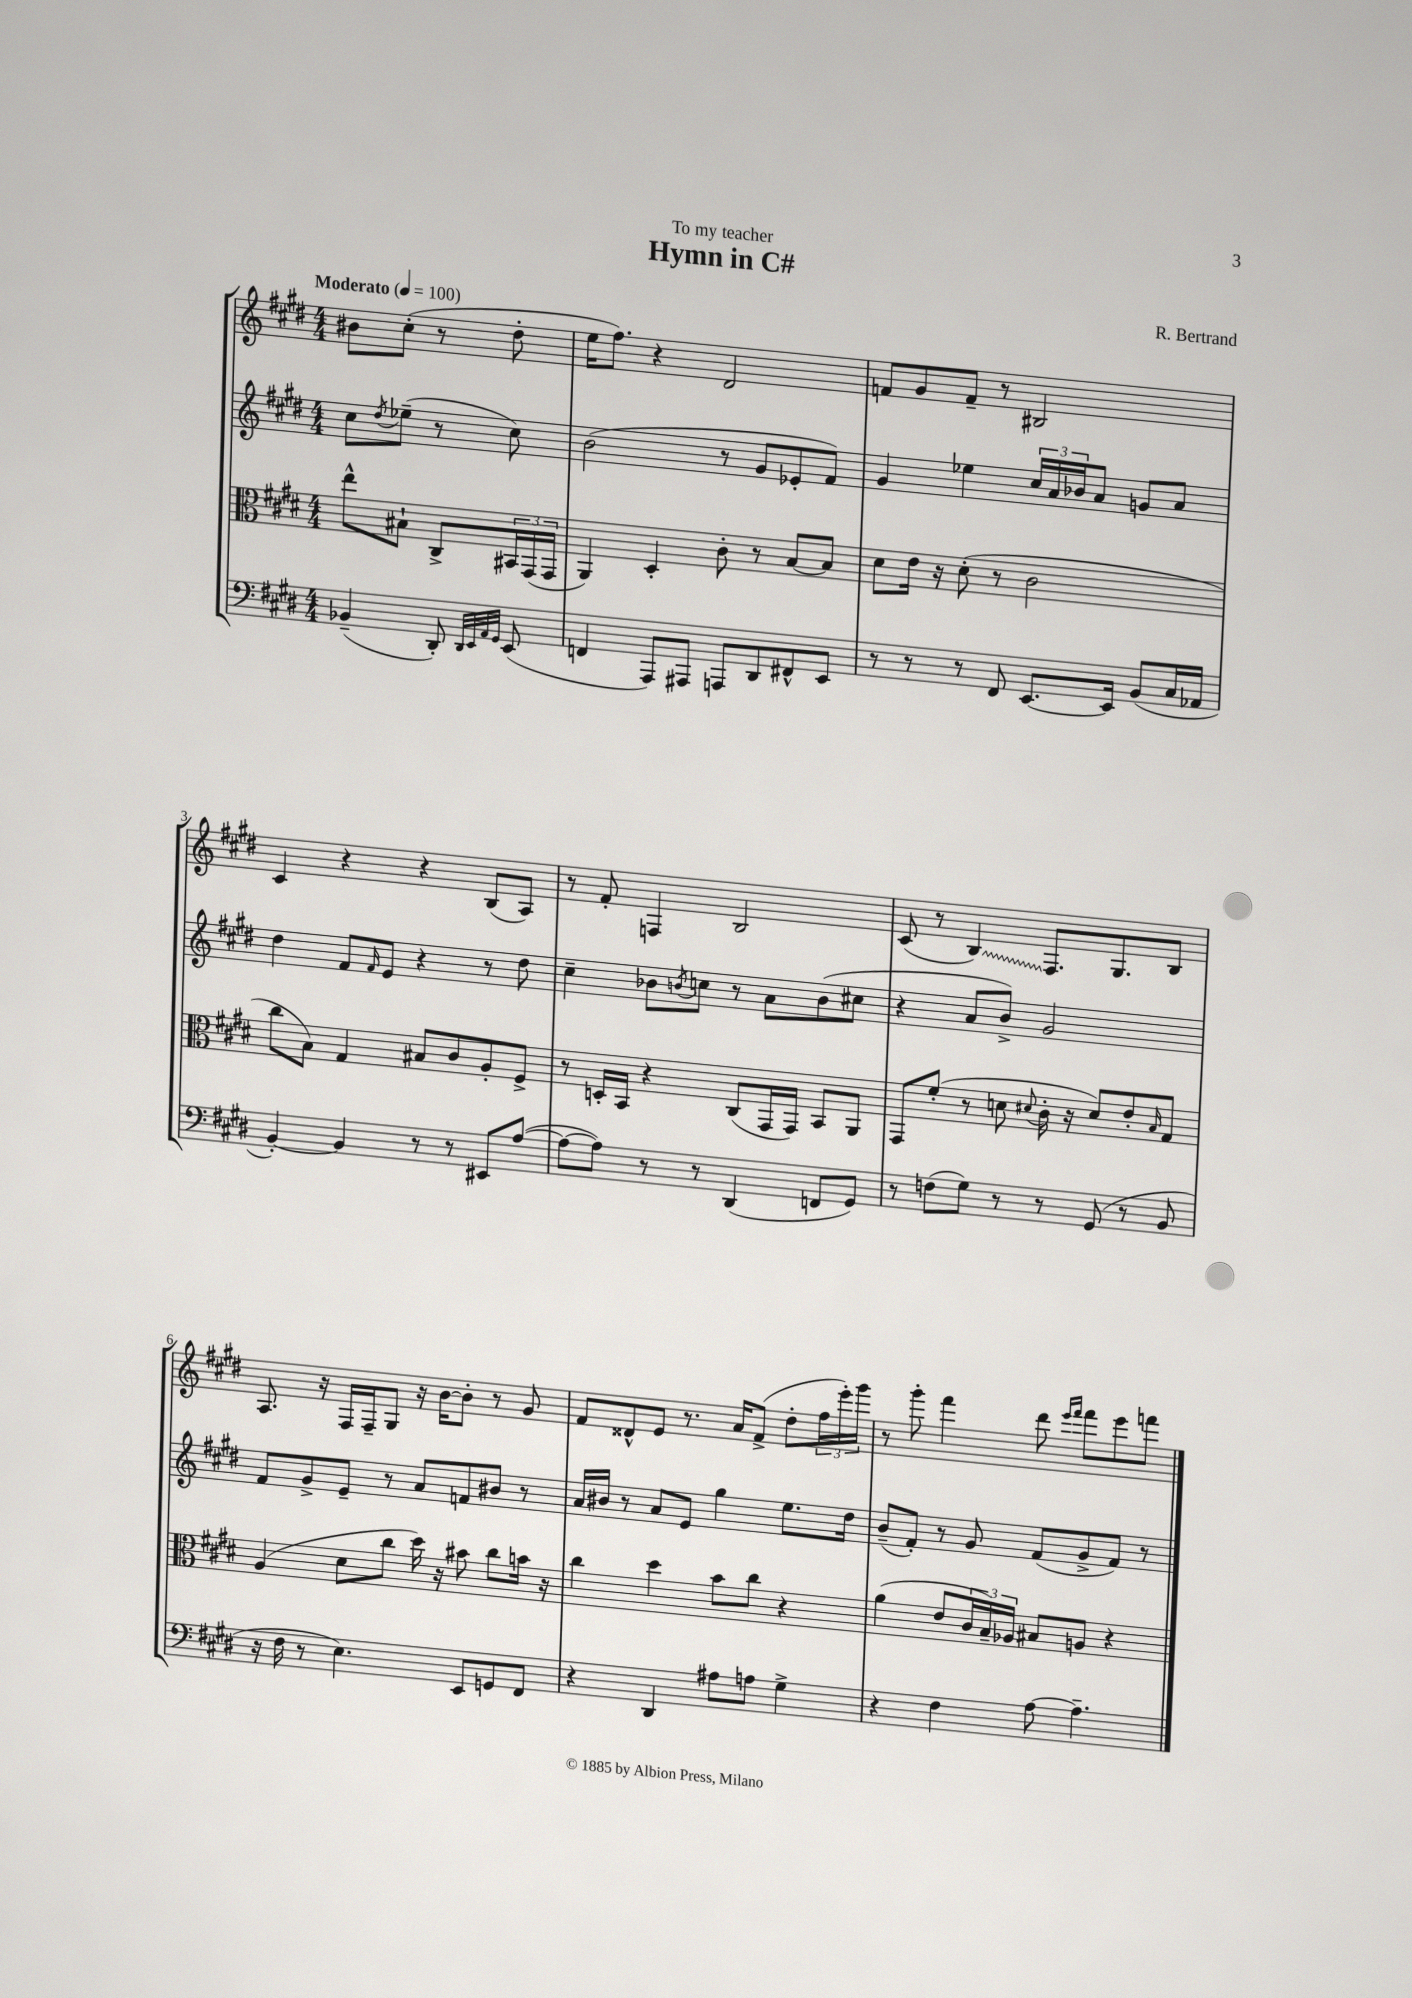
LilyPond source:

\header { title = "Hymn in C#" composer = "R. Bertrand" dedication = "To my teacher" }
<<
\new StaffGroup <<
\new Staff = "s0" {
    \clef treble \key e \major \numericTimeSignature \time 4/4 \partial 2 \tempo "Moderato" 4 = 100
    bis'8 cis''8-.( r8 dis''8-. |
    e''16 fis''8.) r4 dis'2 |
    f'8 gis'8 f'8-- r8 bis2 |
    cis'4 r4 r4 b8( a8) |
    r8 fis'8-. f4 b2 |
    cis'8( r8 \once \override Glissando.style = #'zigzag b4\glissando) fis8. gis8. b8 |
    a8. r16 fis16 fis16-- gis8 r16 b'16~ b'8-. r8 gis'8 |
    fis'8 disis'8-^ e'8 r8. a'16 fis'8->( dis''8-. \tuplet 3/2 { fis''16 e'''16-.) gis'''16 } |
    r8 gis'''8-. fis'''4 dis'''8 \grace { e'''16 fis'''16 } fis'''8 e'''8 f'''8 \bar "|." |
}
\new Staff = "s1" {
    \clef treble \key e \major \numericTimeSignature \time 4/4 \partial 2
    cis''8 \acciaccatura { dis''8 } ees''8--( r8 cis''8) |
    b'2( r8 gis'8 ees'8-. fis'8) |
    gis'4 ees''4 \tuplet 3/2 { cis''16 a'16 bes'16 } a'8 g'8 a'8 |
    dis''4 fis'8 \grace { fis'16 } e'8 r4 r8 dis''8 |
    cis''4-- bes'8 \acciaccatura { b'8 } c''8 r8 a'8 b'8( cis''8 |
    r4 a'8 b'8->) gis'2 |
    fis'8 gis'8-> e'8-- r8 a'8 f'8 bis'8 r8 |
    a'16 bis'16 r8 a'8 e'8 gis''4 e''8. dis''16 |
    b'8--( fis'8-.) r8 gis'8 fis'8( gis'8-> fis'8) r8 \bar "|." |
}
\new Staff = "s2" {
    \clef alto \key e \major \numericTimeSignature \time 4/4 \partial 2
    e''8-^ bis8-! cis8-> \tuplet 3/2 { bis,16 gis,16( gis,16 } |
    a,4) dis4-. cis'8-. r8 b8~ b8 |
    dis'8 e'16 r16 dis'8-.( r8 cis'2 |
    cis''8 b8) gis4 bis8 cis'8 a8-. fis8-> |
    r8 d16-. b,16 r4 cis8( gis,16 gis,16) b,8 a,8 |
    gis,8 fis'8-.( r8 d'8 \appoggiatura { dis'8 } cis'16-. r16 dis'8) e'8-. \grace { b16 } gis8 |
    a4( dis'8 cis''8 dis''16) r16 bis'8 cis''8 b'16 r16 |
    cis''4 dis''4 b'8 cis''8 r4 |
    a'4( e'8 \tuplet 3/2 { cis'16 b16--) aes16 } bis8 a8 r4 \bar "|." |
}
\new Staff = "s3" {
    \clef bass \key e \major \numericTimeSignature \time 4/4 \partial 2
    bes,4--( dis,8-.) \grace { dis,32 e,32 a,32 gis,32 } e,8( |
    f,4 a,,8) ais,,8 a,,8 dis,8 fis,8-^ e,8 |
    r8 r8 r8 fis,8 e,8.~ e,16 b,8( cis16 aes,16 |
    b,4~-.) b,4 r8 r8 eis,8 a8~( |
    a8~ a8) r8 r8 dis,4( f,8 gis,8) |
    r8 f8( gis8) r8 r8 gis,8( r8 b,8 |
    r16 fis16 r8 e4.) e,8 g,8 fis,8 |
    r4 dis,4 ais8 a8 gis4-> |
    r4 fis4 a8~ a4.-- \bar "|." |
}
>>
>>
